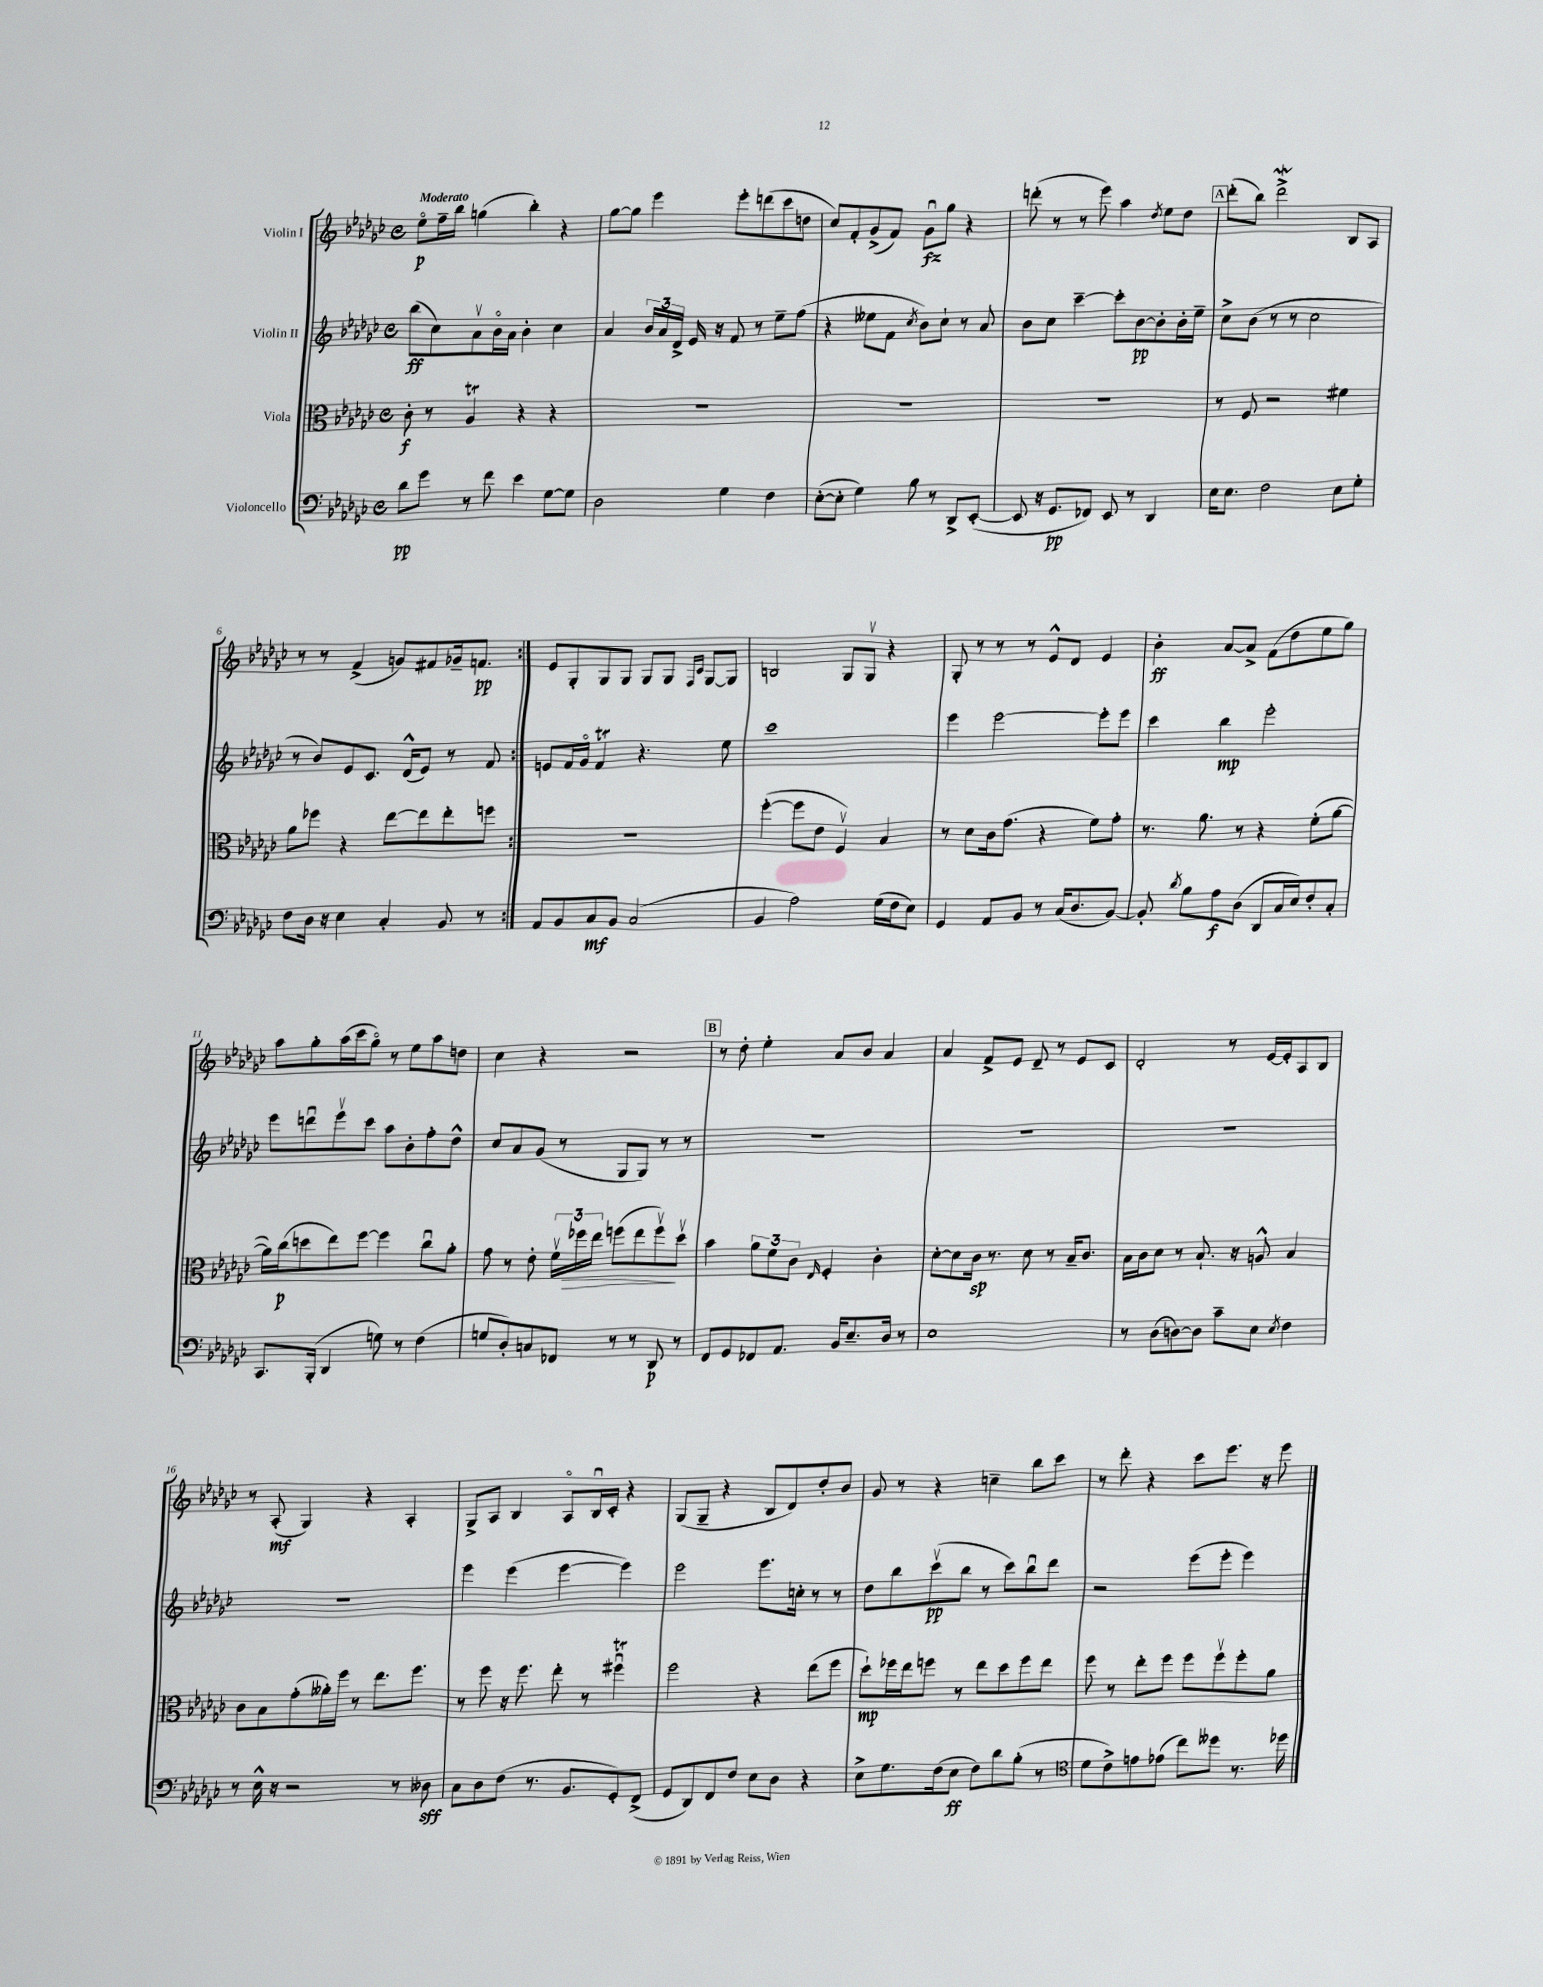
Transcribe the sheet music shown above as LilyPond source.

<<
\new StaffGroup <<
\new Staff = "s0" \with { instrumentName = "Violin I" } {
    \clef treble \key ges \major \defaultTimeSignature \time 4/4 \tempo "Moderato"
    \autoBeamOff \repeat volta 2 { ees''8[\flageolet\p f''16-- bes''16] g''4( bes''4-.) r4 |
    ges''8[~ ges''8] ees'''4 ees'''8[-. d'''8( ces'''8 d''8] |
    ces''8[) f'8-. ges'8->( f'8]) ges'8[\downbow\fz ges''8] r4 |
    d'''8-.( r8 r8 ees'''8) aes''4 \acciaccatura { des''8 } ees''8[ des''8] |
    \mark \markup { \box "A" } des'''8[-.( bes''8]) des'''2->\mordent bes8[ aes8] |
    r8 r8 f'4->( g'8[) fis'8 ges'16-- f'8.]\pp | }
    ees'8[ ges8-. ges8 ges8] ges8[ ges8] \grace { f16[ ces'16] } ges8[~ ges8] |
    b2 ges8[ ges8]\upbow r4 |
    ges8-. r8 r8 r8 ees'8[-^ des'8] ees'4 |
    bes'4-.\ff aes'8[~ aes'8]-> f'8[( des''8 ees''8 ges''8]) |
    aes''8[ ges''8-. aes''16( ces'''16 ges''8]\flageolet) r8 ees''8[ aes''8 d''8] |
    ces''4 r4 r2 |
    \mark \markup { \box "B" } r8 des''8-. ees''4-. aes'8[ bes'8] aes'4 |
    aes'4 f'8[-> ees'8] des'8-- r8 ees'8[ ces'8] |
    des'2-. r8 ees'16[~ ees'16-. aes8 bes8] |
    r8 aes8-.\mf( ges4) r4 aes4-. |
    ges8[-> aes8] bes4 aes8[\flageolet bes16\downbow ces'16]-. r4 |
    ges8[( ges8]-- r4 bes8[ des'8) des''8-. bes'8] |
    ges'8 r8 r4 c''4-- bes''8[ ces'''8] |
    r8 des'''8-. r4 ces'''8[ ees'''8.] r16 ees'''8 \bar "|." |
}
\new Staff = "s1" \with { instrumentName = "Violin II" } {
    \clef treble \key ges \major \defaultTimeSignature \time 4/4
    \autoBeamOff \repeat volta 2 { bes''8[\ff( ces''8) aes'8\upbow bes'16\flageolet aes'16] bes'4-. ces''4 |
    aes'4 \tuplet 3/2 { bes'16[ aes'16 des'16]-> } ees'16 r16 f'8 r8 ees''8[-- f''8]( |
    r4 eeses''8[ f'8] \acciaccatura { ces''8 } bes'8[) ces''8]-! r8 aes'8 |
    bes'8[ ces''8] ces'''4~-- ces'''8[-. bes'8~\pp bes'8-. bes'16-. ees''16]-- |
    \mark \markup { \box "A" } ces''8[-> bes'8]( r8 r8 ces''2 |
    r8 bes'8[) ees'8 ces'8.] des'16[-^( ees'8]) r8 f'8 | }
    e'8[ f'16 ges'16]\flageolet f'4\trill r4. ees''8 |
    ces'''1 |
    ees'''4 ees'''2~ ees'''8[-. ees'''8] |
    ces'''4 bes''4\mp ees'''2-. |
    ees'''8[ d'''8\downbow ees'''8\upbow ces'''8] aes''8[ bes'8-. f''8-. des''8]-^ |
    ces''8[ aes'8 ges'8]( r8 ges8[ ges8]) r8 r8 |
    \mark \markup { \box "B" } R1 |
    R1 |
    R1 |
    R1 |
    ees'''4 ees'''4( ees'''4~ ees'''4) |
    ees'''2 ees'''8.[ c''16]-. r8 r8 |
    des''8[ bes''8 ces'''8\upbow\pp( bes''8] r8 ces'''8[) bes''8\downbow des'''8] |
    r2 ees'''8[( ees'''8]-. ees'''4) \bar "|." |
}
\new Staff = "s2" \with { instrumentName = "Viola" } {
    \clef alto \key ges \major \defaultTimeSignature \time 4/4
    \autoBeamOff \repeat volta 2 { ces'8-.\f r8 aes4\trill r4 r4 |
    R1 |
    R1 |
    R1 |
    \mark \markup { \box "A" } r8 f8 r2 fis'4 |
    aes'8[ fes''8] r4 ees''8[~ ees''8 ees''8-. f''8] | }
    R1 |
    f''4~-.( f''8[ ees'8] f4\upbow) bes4 |
    r8 des'8[ ces'16 ges'8.]( r4 f'8[) ges'8]-. |
    r8. aes'8. r8 r4 f'8[-.( aes'8]~ |
    aes'16[) ces''16\p( d''8 ees''8) f''8]~ f''4 ces''8[\downbow aes'8]-. |
    ges'8 r8 ees'8-. \tuplet 3/2 { f'16[\upbow fes''16\> ees''16] } f''8[( ees''8 f''8\upbow\!) des''8]\upbow |
    \mark \markup { \box "B" } bes'4 \tuplet 3/2 { aes'8[ f'8 ces'8] } \grace { ees16 } f4-. ces'4-. |
    des'8[~-. des'8 ces'16]\sp r8. des'8 r8 bes16[-- ces'8.] |
    bes16[ ces'16 des'8] r8 bes8.-! r16 a8-^ bes4 |
    ces'8[ bes8 ges'8-.( aeses'16-.) f''16] r8 ees''8.[ f''8.] |
    r8 f''8 r16 f''8. ees''8-. r8 fis''4\downbow\trill |
    f''2 r4 ees''8[( f''8] |
    des''8[-!\mp) fes''16 ees''16 f''8] r8 ees''8[ des''8 f''8 ees''8] |
    f''8 r8 ees''8[-. f''8] f''8[ f''8\upbow f''8-. aes'8] \bar "|." |
}
\new Staff = "s3" \with { instrumentName = "Violoncello" } {
    \clef bass \key ges \major \defaultTimeSignature \time 4/4
    \autoBeamOff \repeat volta 2 { des'8[\pp ges'8] r8 f'8 ees'4 ges8[~ ges8] |
    des2 ges4 f4 |
    ees8[~-.( ees8]-. ges4) bes8 r8 des,8[-> ees,8]~-.( |
    ees,8 r16 ges,8.[\pp fes,8]) ees,8 r8 des,4 |
    \mark \markup { \box "A" } ees16[ ees8.] f2 ees8[ ges8]-. |
    f8[ des16] r16 ees4 ces4-. bes,8 r8 | }
    aes,8[ bes,8 ces8\mf bes,8] ces2( |
    bes,4 aes2) ges16[( f16 ees8]) |
    ges,4 aes,8[ bes,8] r8 ces16[( des8. bes,8]~) |
    bes,8-. \acciaccatura { des'8 } bes8[ aes8\f des8]( des,8[ ces16 ees16) f8-. ces8]-. |
    ces,8.[ bes,,16]-.( des,4 g8) r8 f4( |
    g8[ des8-.) c8 fes,8] r8 r8 des,8\p r8 |
    \mark \markup { \box "B" } f,8[ ges,8 fes,8 aes,8.] bes,16[ ees8.-- des16] r8 |
    ees1 |
    r8 des8[( d8~) d8] ces'8[-- ees8] \acciaccatura { ees8 } f4 |
    r8 ees16-^ r16 r2 r8 deses8\sff |
    ces8[ des8 f8]( r8. bes,8.[ ges,8-.) f,8]->( |
    ges,8[ des,8) f,8 f8] ees8[ des8] r4 |
    ees8[-> ges8. f16( ees8]\ff f8[) des'8 bes8]-.( r8 |
    \clef tenor des'8[ ces'8->) e'8 ees'8]( ces''8[) deses''8] r8. des''16 \bar "|." |
}
>>
>>
